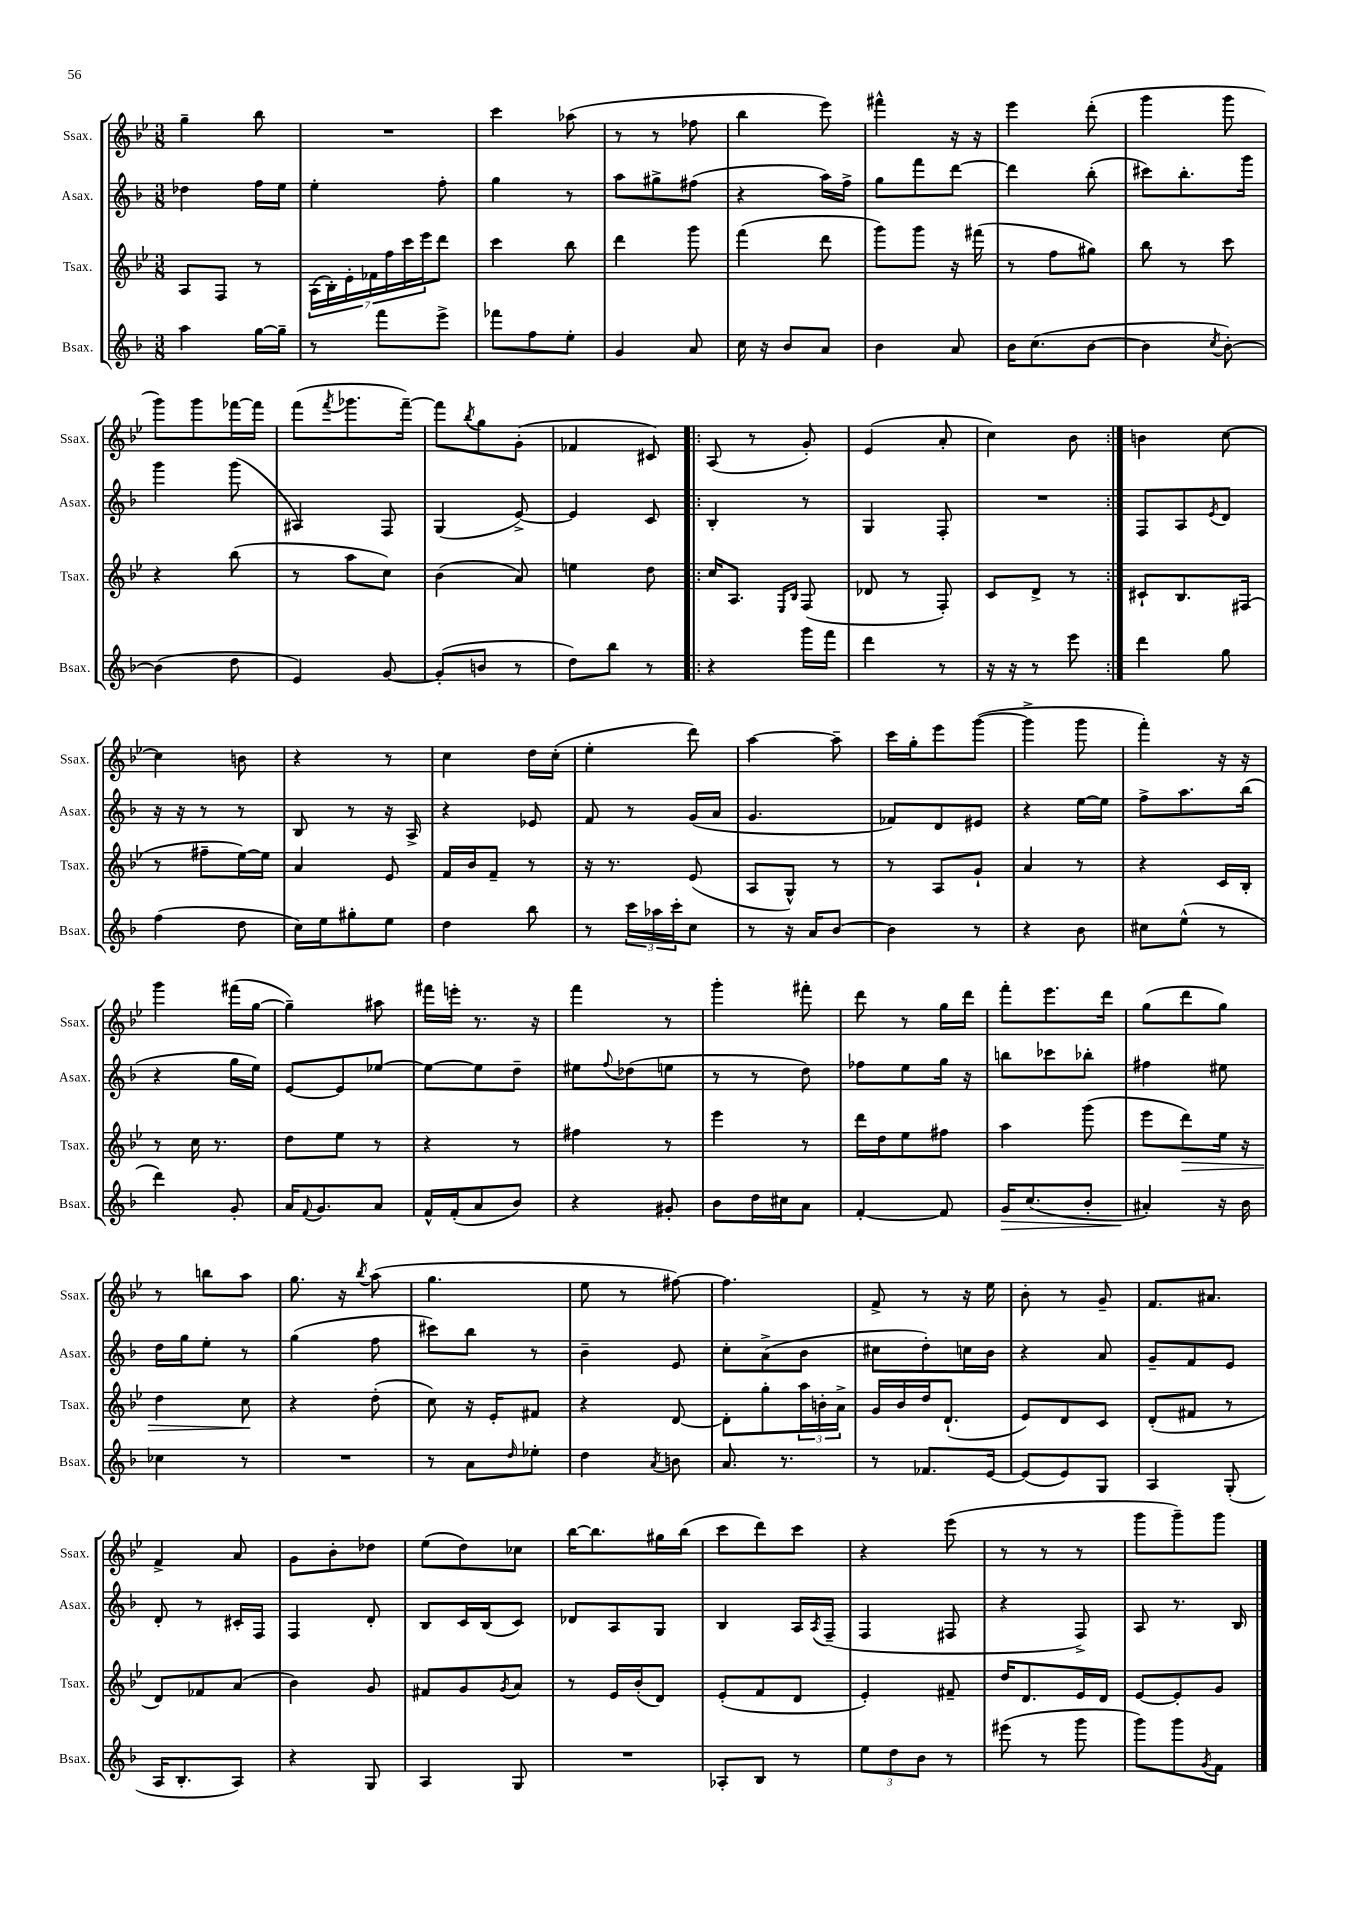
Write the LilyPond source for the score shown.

<<
\new StaffGroup <<
\new Staff = "s0" \with { instrumentName = "Ssax." shortInstrumentName = "Ssax." } {
    \clef treble \key bes \major \numericTimeSignature \time 3/8
    g''4-- bes''8 |
    R4. |
    c'''4 aes''8( |
    r8 r8 fes''8 |
    bes''4 ees'''8) |
    fis'''4-^ r16 r16 |
    ees'''4 d'''8-.( |
    g'''4 g'''8 |
    g'''8) g'''8 fes'''16~ fes'''16 |
    f'''8( \acciaccatura { f'''8 } ges'''8. f'''16~--) |
    f'''8 \acciaccatura { bes''8 } g''8 g'8-.( |
    fes'4 cis'8) |
    \repeat volta 2 { a8( r8 g'8-.) |
    ees'4( a'8-. |
    c''4) bes'8 | }
    b'4 c''8~ |
    c''4 b'8 |
    r4 r8 |
    c''4 d''16 c''16-.( |
    ees''4-. d'''8) |
    a''4~ a''8-- |
    c'''16 g''16-. ees'''8 g'''8~( |
    g'''4-> g'''8 |
    f'''4-.) r16 r16 |
    g'''4 fis'''16( g''16~ |
    g''4--) ais''8 |
    fis'''16 e'''16-. r8. r16 |
    f'''4 r8 |
    g'''4-. fis'''8-. |
    d'''8 r8 g''16 d'''16 |
    f'''8-. ees'''8. d'''16 |
    g''8( d'''8 g''8) |
    r8 b''8 a''8 |
    g''8. r16 \acciaccatura { bes''8 } a''8( |
    g''4. |
    ees''8 r8 fis''8~) |
    fis''4. |
    f'8-> r8 r16 ees''16 |
    bes'8-. r8 g'8-- |
    f'8. ais'8. |
    f'4-> a'8 |
    g'8 bes'8-. des''8 |
    ees''8( d''8) ces''8 |
    bes''16~ bes''8. gis''16 bes''16( |
    c'''8 d'''8) c'''8 |
    r4 ees'''8( |
    r8 r8 r8 |
    g'''8 g'''8--) g'''8 \bar "|." |
}
\new Staff = "s1" \with { instrumentName = "Asax." shortInstrumentName = "Asax." } {
    \clef treble \key f \major \numericTimeSignature \time 3/8
    des''4 f''16 e''16 |
    e''4-. f''8-. |
    g''4 r8 |
    a''8 gis''8-> fis''8( |
    r4 a''16) f''16-> |
    g''8 f'''8 d'''8~ |
    d'''4 bes''8-.( |
    cis'''8) bes''8.-. g'''16 |
    g'''4 g'''8( |
    ais4) f8 |
    g4( e'8~->) |
    e'4 c'8 |
    \repeat volta 2 { bes4-. r8 |
    g4 f8-. |
    R4. | }
    f8 a8 \acciaccatura { e'8 } d'8 |
    r16 r16 r8 r8 |
    bes8 r8 r16 a16-> |
    r4 ees'8 |
    f'8 r8 g'16( a'16 |
    g'4. |
    fes'8) d'8 eis'8 |
    r4 e''16~ e''16 |
    f''8-> a''8. bes''16( |
    r4 g''16 e''16) |
    e'8~ e'8 ees''8~ |
    ees''8~ ees''8 d''8-- |
    eis''8 \appoggiatura { f''8 } des''8( e''8 |
    r8 r8 d''8) |
    fes''8 e''8 g''16 r16 |
    b''8 ces'''8 bes''8-. |
    fis''4 eis''8 |
    d''16 g''16 e''8-. r8 |
    g''4( f''8 |
    cis'''8) bes''8 r8 |
    bes'4-- e'8 |
    c''8-. a'8->( bes'8 |
    cis''8 d''8-.) c''16 bes'16 |
    r4 a'8 |
    g'8-- f'8 e'8 |
    d'8-. r8 cis'16-. f16 |
    f4 d'8-. |
    bes8 c'16 bes16( c'8) |
    des'8 a8 g8 |
    bes4 a16 \acciaccatura { a8 } f16--( |
    f4 fis8 |
    r4 f8->) |
    a8 r8. bes16 \bar "|." |
}
\new Staff = "s2" \with { instrumentName = "Tsax." shortInstrumentName = "Tsax." } {
    \clef treble \key bes \major \numericTimeSignature \time 3/8
    a8 f8 r8 |
    \tuplet 7/4 { a16( bes16-.) ees'16-. fes'16 f''16 c'''16 ees'''16 } d'''8 |
    c'''4 bes''8 |
    d'''4 g'''8 |
    f'''4( d'''8 |
    g'''8) g'''8 r16 fis'''16( |
    r8 f''8 gis''8) |
    bes''8 r8 c'''8 |
    r4 bes''8( |
    r8 a''8 c''8) |
    bes'4( a'8) |
    e''4 d''8 |
    \repeat volta 2 { c''16 a8. \grace { ees16 bes16 } f8( |
    des'8 r8 f8-.) |
    c'8 d'8-> r8 | }
    cis'8-! bes8. fis16( |
    r8 fis''8-- ees''16~) ees''16 |
    a'4 ees'8 |
    f'16 bes'16 f'8-- r8 |
    r16 r8. ees'8( |
    a8 g8-^) r8 |
    r8 a8 g'8-! |
    a'4 r8 |
    r4 c'16 bes16-. |
    r8 c''16 r8. |
    d''8 ees''8 r8 |
    r4 r8 |
    fis''4 r8 |
    ees'''4 r8 |
    d'''16 d''16 ees''8 fis''8 |
    a''4 g'''8( |
    ees'''8 d'''8\>) ees''16 r16 |
    d''4 c''8\! |
    r4 d''8-.( |
    c''8) r16 ees'16-. fis'8 |
    r4 d'8~ |
    d'8-. g''8-. \tuplet 3/2 { a''16 b'16-. a'16-> } |
    g'16 bes'16 d''16 d'8.-!( |
    ees'8) d'8 c'8 |
    d'8-.( fis'8 r8 |
    d'8) fes'8 a'8( |
    bes'4) g'8 |
    fis'8 g'8 \acciaccatura { g'8 } a'8 |
    r8 ees'16 bes'16-.( d'8) |
    ees'8-.( f'8 d'8 |
    ees'4-.) fis'8-- |
    d''16 d'8. ees'16 d'16 |
    ees'8~ ees'8-. g'8 \bar "|." |
}
\new Staff = "s3" \with { instrumentName = "Bsax." shortInstrumentName = "Bsax." } {
    \clef treble \key f \major \numericTimeSignature \time 3/8
    a''4 g''16~ g''16-- |
    r8 f'''8 e'''8-> |
    fes'''8 f''8 e''8-. |
    g'4 a'8 |
    c''16 r16 bes'8 a'8 |
    bes'4 a'8 |
    bes'16 c''8.( bes'8~ |
    bes'4 \acciaccatura { c''8 } bes'8~-.) |
    bes'4( d''8 |
    e'4) g'8~ |
    g'8-.( b'8 r8 |
    d''8) bes''8 r8 |
    \repeat volta 2 { r4 g'''16 f'''16 |
    d'''4 r8 |
    r16 r16 r8 e'''8 | }
    d'''4 g''8 |
    f''4( d''8 |
    c''16) e''16 gis''8-. e''8 |
    d''4 bes''8 |
    r8 \tuplet 3/2 { c'''16 aes''16 c'''16-. } c''8 |
    r8 r16 a'16 bes'8~ |
    bes'4 r8 |
    r4 bes'8 |
    cis''8 e''8-^( r8 |
    d'''4) g'8-. |
    a'16 \appoggiatura { f'8 } g'8. a'8 |
    f'16-^ f'16-.( a'8 bes'8) |
    r4 gis'8-. |
    bes'8 d''16 cis''16 a'8 |
    f'4~-. f'8 |
    g'16\> c''8.( bes'8-. |
    ais'4-.\!) r16 bes'16 |
    ces''4 r8 |
    R4. |
    r8 a'8 \grace { d''16 } ees''8-. |
    d''4 \acciaccatura { a'8 } b'8 |
    a'8. r8. |
    r8 fes'8. e'16~ |
    e'8( e'8) g8 |
    a4 g8-.( |
    a16 bes8.-. a8) |
    r4 g8 |
    a4 g8 |
    R4. |
    aes8-. bes8 r8 |
    \tuplet 3/2 { e''8 d''8 bes'8 } r8 |
    eis'''8( r8 g'''8 |
    g'''8) g'''8 \acciaccatura { g'8 } f'8 \bar "|." |
}
>>
>>
\layout { \context { \Score \remove "Bar_number_engraver" } }
